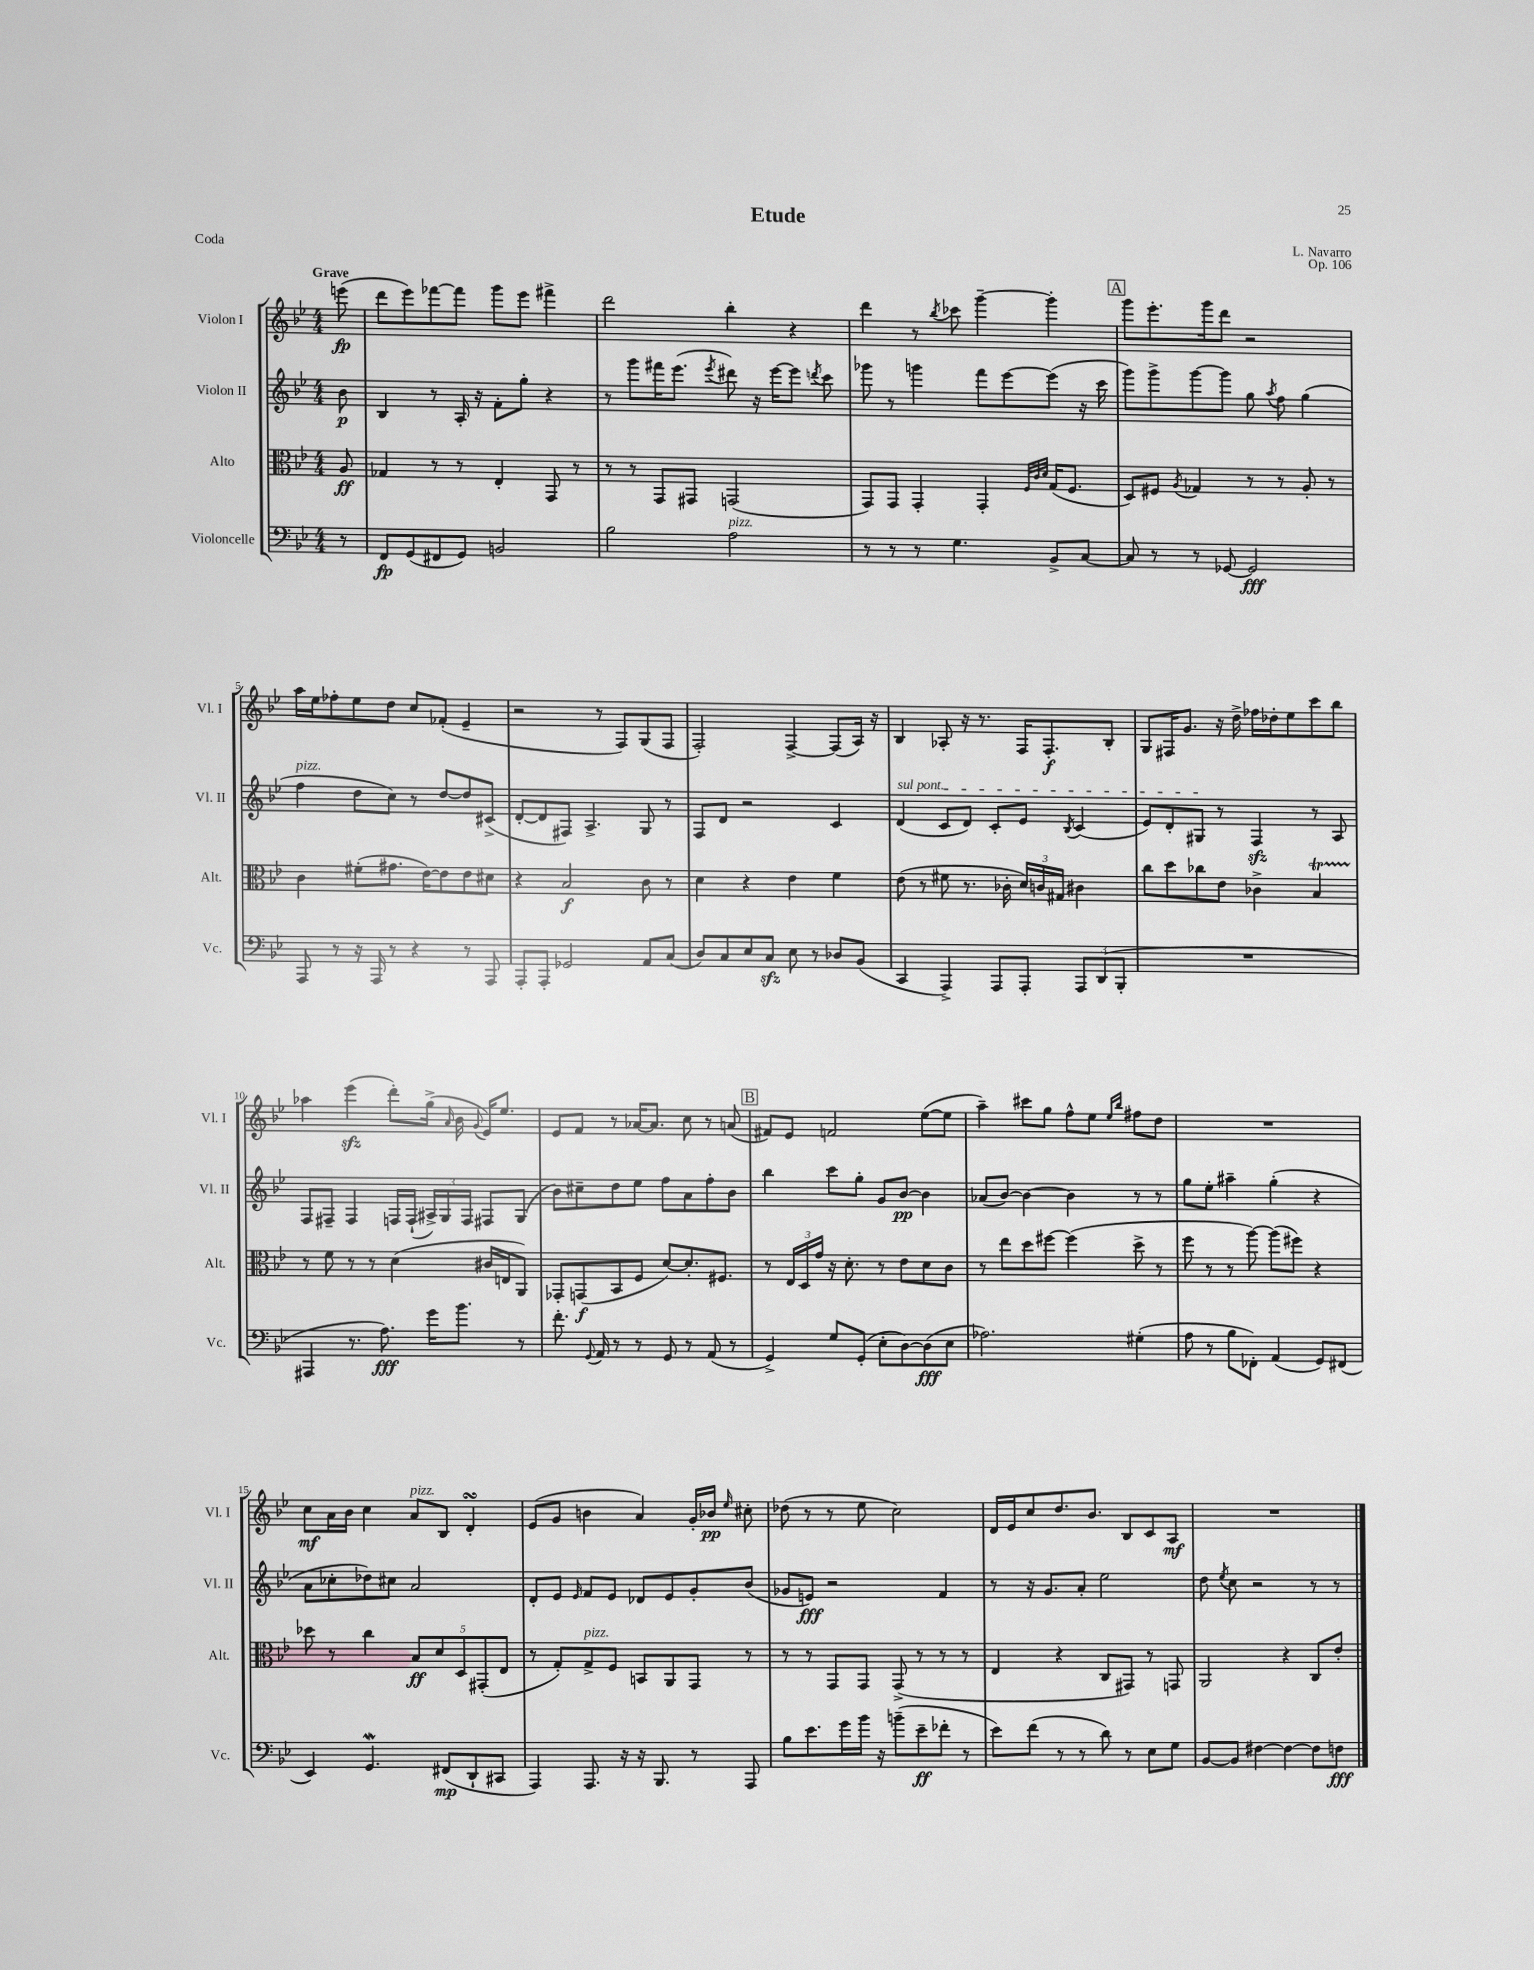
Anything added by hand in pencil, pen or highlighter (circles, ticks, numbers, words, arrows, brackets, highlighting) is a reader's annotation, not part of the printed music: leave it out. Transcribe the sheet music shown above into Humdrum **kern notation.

**kern	**kern	**kern	**kern
*staff4	*staff3	*staff2	*staff1
*clefF4	*clefC3	*clefG2	*clefG2
*k[b-e-]	*k[b-e-]	*k[b-e-]	*k[b-e-]
*M4/4	*M4/4	*M4/4	*M4/4
8r	8A	8b-	(8eee
=	=	=	=
8FF	4G-	4B-	8ddd
(8GG	.	.	8eee-)
8FF#	8r	8r	[8fff-
8GG)	8r	16A'	8fff-]
.	.	16r	.
2BB	4E-'	8f'	8ggg
.	.	8gg'	8eee-
.	8GG	4r	4fff#^
.	8r	.	.
=	=	=	=
2B-	8r	8r	2ddd
.	8r	8ggg	.
.	8GG	16fff#	.
.	.	(8.eee-	.
.	8GG#	.	.
.	.	8qeee-	.
2A	(2GG	8ddd#)	4bb-'
.	.	16r	.
.	.	[16eee-	.
.	.	8eee-]	4r
.	.	8qddd	.
.	.	8ccc	.
=	=	=	=
8r	8GG)	8ggg-	4ddd
8r	8GG	8r	.
8r	4GG'	4ggg	8r
.	.	.	8qbb-
4.G	.	.	8ccc-
.	4GG'	8fff	[4ggg~
.	.	[8eee-	.
.	32qqF	.	.
.	32qqc	.	.
.	32qqd	.	.
8BB-^	(16G	(8eee-]	4ggg']
.	8.F	.	.
[8C	.	16r	.
.	.	16ccc	.
=	=	=	=
8C]	8D)	8ggg)	8ggg
8r	8F#	8ggg^	8.eee-'
.	8qA	.	.
8r	4G-	[8ggg	.
.	.	.	16ggg
[8GG-	.	8ggg]	8ddd
2GG-]	8r	8gg	2r
.	.	8qaa	.
.	8r	8ff	.
.	8A'	(4gg	.
.	8r	.	.
=	=	=	=
8AAA	4c	4ff	16aa
.	.	.	16ee-
8r	.	.	8ff-'
16r	(8f#'	8dd	8ee-
16AAA	.	.	.
8r	8.g#	8cc)	8dd
4r	.	8r	8cc
.	[16e-)	.	.
.	8e-]	[8dd	(8f-'
8r	8e-	8dd]	4e-~
8AAA	8d#	(8c#^	.
=	=	=	=
8AAA'	4r	[8d'	2r
8AAA'	.	8d]	.
2GG-	2B-	8F#)	.
.	.	4.A^	.
.	.	.	8r
.	.	.	8F)
8AA	8c	8G	(8G
(8C	8r	8r	8F
=	=	=	=
8D)	4d	8F	2F')
8C	.	8d	.
8E-	4r	2r	.
8C	.	.	.
8E-	4e-	.	[4F^
8r	.	.	.
8D-	4f	4c	(8F]
(8BB-	.	.	16A)
.	.	.	16r
=	=	=	=
4CC	(8e-	(4d	4B-
.	8r	.	.
4AAA^)	8f#	8c	8A-'
.	8.r	8d)	16r
.	.	.	8.r
8AAA	.	8c'	.
.	16c-'	.	.
8AAA'	24d)	8e-	16F
.	24c	.	.
.	.	.	8.F'
.	24G#	.	.
.	.	8qB-	.
12AAA	4c#	(4c	.
(12DD	.	.	.
.	.	.	8B-'
12BBB-'	.	.	.
=	=	=	=
1r	8cc	8e-)	8G
.	8dd	8d'	16F#
.	.	.	8.g
.	8cc-	8G#	.
.	8e-	8r	16r
.	.	.	16dd^
.	4c-^	4F	16ff-
.	.	.	16dd-'
.	.	.	8ee-
.	4B-	8r	8ccc
.	.	8A	8bb-
=	=	=	=
4AAA#	8r	8F	4aa-
.	8f	8F#~	.
8.r	8r	4F#	(4eee-
.	8r	.	.
8.A)	.	.	.
.	(4d	16F	8ddd')
.	.	(16F`	.
16g	.	24A#^)	(16gg^
.	.	24G	.
.	.	.	16qqa
8.b-	.	.	16b-
.	.	24F	.
.	.	.	8qqg
.	16c#	8F#	16e-)
.	16E	.	8.ee-
8r	8AA)	(8G	.
=	=	=	=
8.f'	8GG-'	8b-)	8e-
.	(8GG	8cc#~	8f
8qqGG	.	.	.
16AA	.	.	.
8r	8BB-	8dd	8r
8r	8F	8ee-	[16a-
.	.	.	8.a-]
8GG	[8d)	8ff	.
8r	8.d']	8a	8cc
(8AA	.	8ff'	8r
.	8.F#	.	.
8r	.	8b-	(8a
=	=	=	=
4GG^)	8r	4bb-	8f#)
.	24E-	.	8e-
.	24D	.	.
.	24g	.	.
8G	16r	8ccc	2f
.	8.d'	.	.
(8GG'	.	8gg'	.
8E-'	8r	8g	.
[8D)	8e-	[8b-	.
(8D]	8d	4b-]	([8ee-
8E-	8c	.	8ee-]
=	=	=	=
2.A-)	8r	(8a-	4aa~)
.	8ee-	[8b-)	.
.	8dd	4b-_	8ccc#
.	[8ff#	.	8gg
.	(4ff#]	4b-]	8ff^^
.	.	.	8ee-
.	.	.	16qqee-
.	.	.	16qqbb-
(4G#'	8dd^	8r	8ff#
.	8r	8r	8dd
=	=	=	=
8A	8ff	8gg	1r
8r	8r	8ee-'	.
8B-	8r	4aa#~	.
8FF-')	[8aa)	.	.
(4AA	(8aa]	(4gg'	.
.	8ff#)	.	.
8GG)	4r	4r	.
(8FF#	.	.	.
=	=	=	=
4EE-)	8dd-	8a	8cc
.	8r	8cc-'	16a
.	.	.	16b-
4.GG	4cc	8dd-)	4cc
.	.	8cc#	.
.	10B-	2a	8a
.	10d	.	.
(8FF#	.	.	8B-
.	10D	.	.
8DD`	.	.	4d'
.	(10GG#'	.	.
8CC#	.	.	.
.	10E-	.	.
=	=	=	=
4AAA)	8r	8d'	(8e-
.	8G')	8e-	8g
.	.	16qqe-	.
8.AAA	8G^	8f	4b
.	8F	8e-	.
16r	.	.	.
16r	8BB	8d-	4a)
8.BBB-	.	.	.
.	8AA	8e-	.
8r	8GG	8g'	16g'
.	.	.	16b-
.	.	.	16qqee-
8AAA	8r	(8b-	8cc#'
=	=	=	=
8B-	8r	8g-	(8dd-
8.e-	8r	8e)	8r
.	8GG	2r	8r
16g	.	.	.
16b-	8GG	.	8ee-
16r	.	.	.
(8b~	(8GG^	.	2cc)
8e-~	8r	.	.
8f-'	8r	4f	.
8r	8r	.	.
=	=	=	=
8e-)	4E-	8r	16d
.	.	.	16e-
(8f	.	16r	8cc
.	.	8.g	.
8r	4r	.	8.dd
8r	.	8a'	.
.	.	.	8.b-
8d)	8C	2ee-	.
8r	8GG#)	.	8B-
8E-	8r	.	8c
8G	8GG	.	8A
=	=	=	=
[8BB-	2AA	8dd	1r
.	.	8qee-	.
8BB-]	.	8cc	.
[4F#	.	2r	.
4F#_	4r	.	.
8F#]	8C	8r	.
8F	8e-'	8r	.
==	==	==	==
*-	*-	*-	*-
